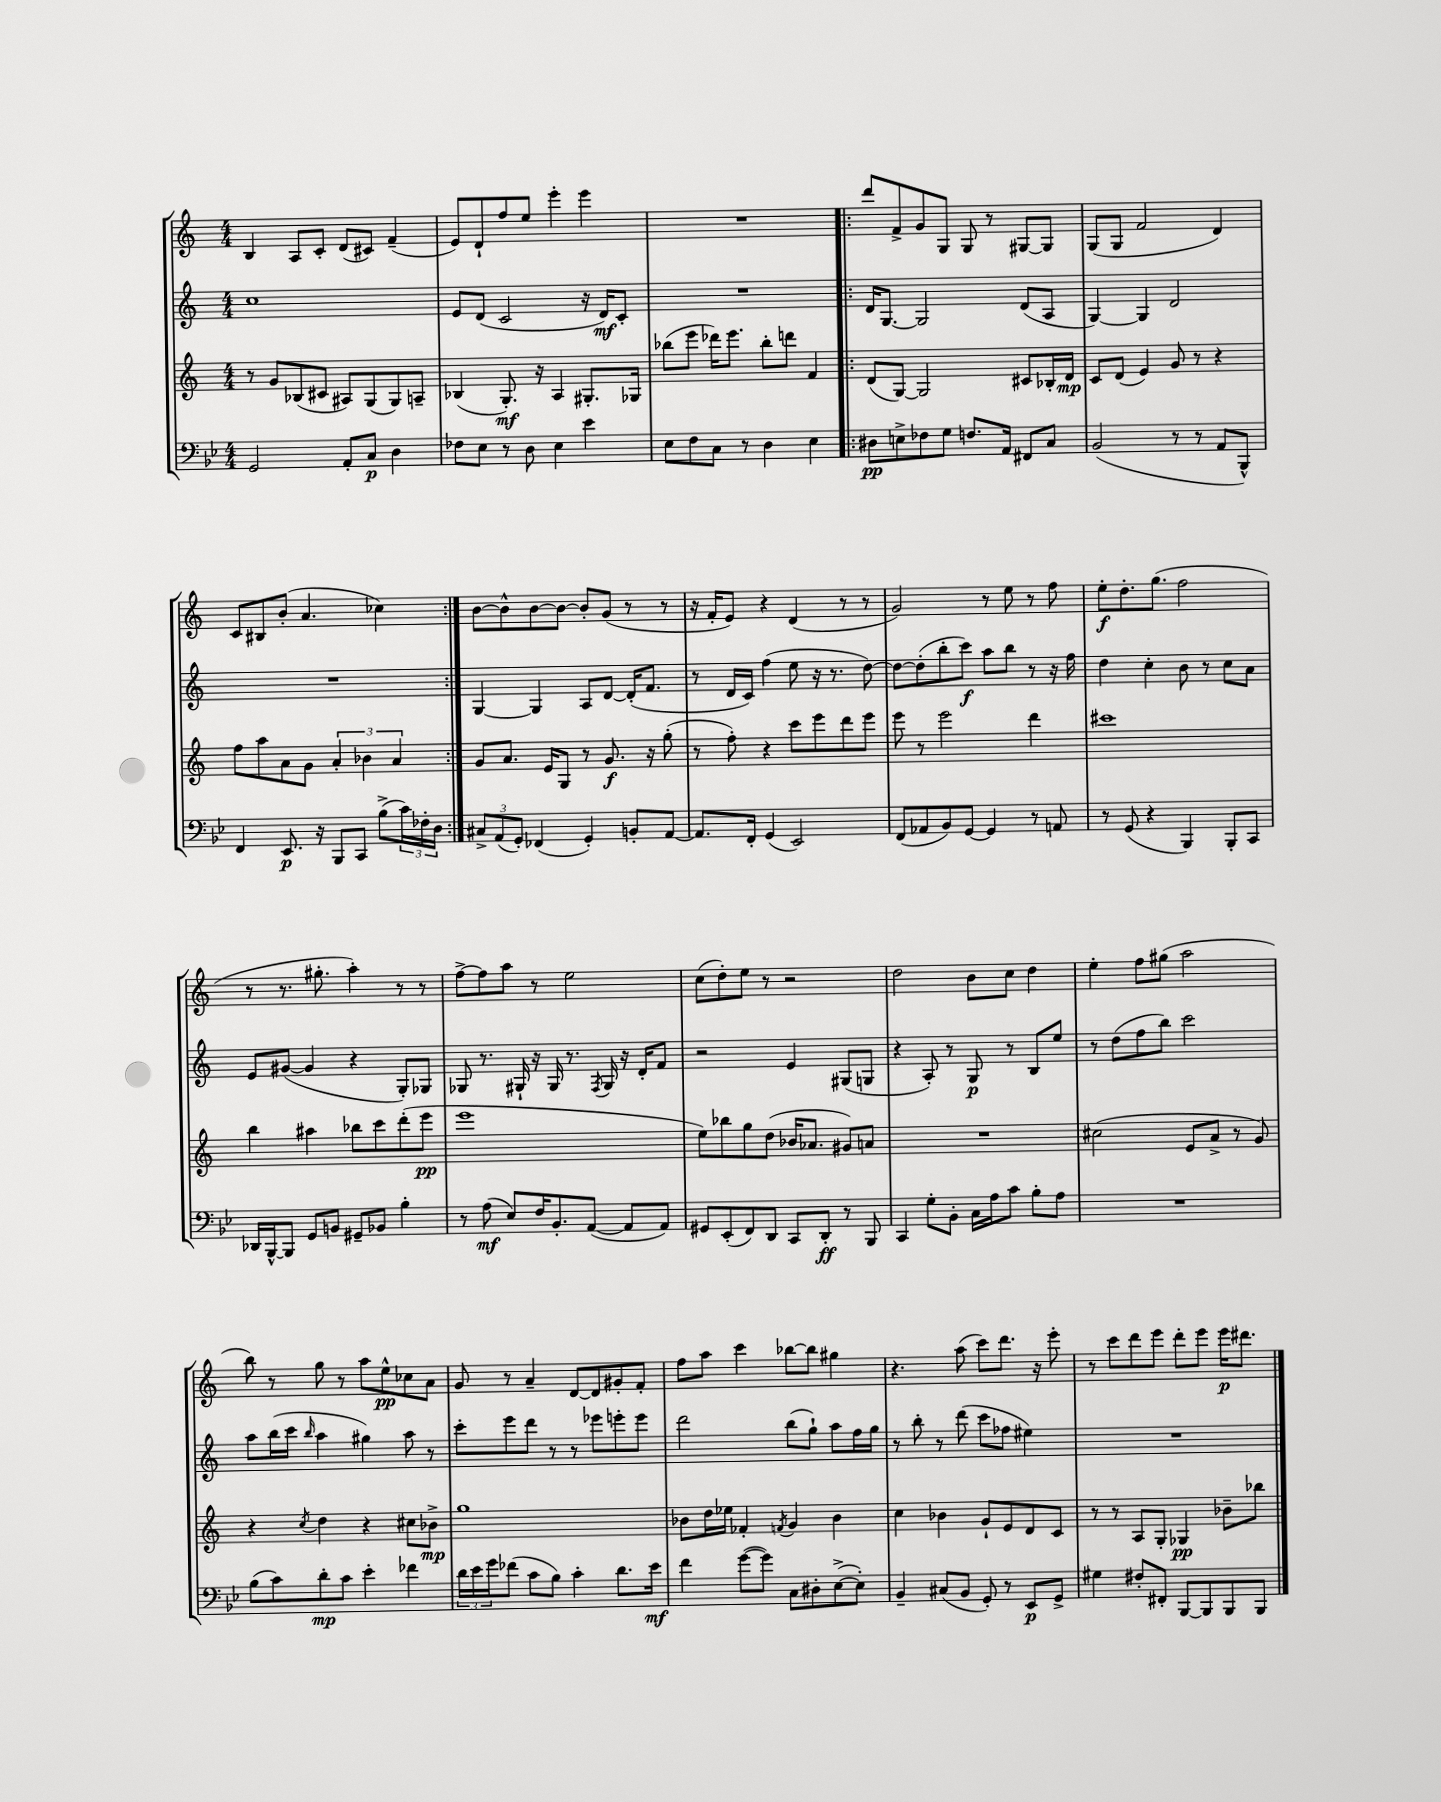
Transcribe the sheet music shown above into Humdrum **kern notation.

**kern	**kern	**kern	**kern
*staff4	*staff3	*staff2	*staff1
*clefF4	*clefG2	*clefG2	*clefG2
*k[b-e-]	*k[]	*k[]	*k[]
*M4/4	*M4/4	*M4/4	*M4/4
2GG/	8r	1cc	4B/
.	8g/L	.	.
.	(8B-/	.	8A/L
.	8c#/J	.	8c'/J
8AA'/L	8A#/L)	.	(8d/L
8C/J	(8G/	.	8c#/J)
4D\	8G/)	.	(4f~/
.	8A~/J	.	.
=	=	=	=
8F-\L	(4B-/	8e/L	8e/L)
8E-\J	.	(8d/J	8d`/
8r	8.G'/)	2c/	8ff/
8D\	.	.	8ee/J
.	16r	.	.
4E-\	4A/	.	4eee'\
4e-\	8.G#'/L	16r	4eee\
.	.	16d/LK)	.
.	.	8c'/J	.
.	16G-/Jk	.	.
=	=	=	=
8E-\L	(8bb-\L	1r	1r
8F\	8eee\J	.	.
8C\J	16ddd-\LK)	.	.
.	8.eee\J	.	.
8r	.	.	.
4D\	8bb-'\L	.	.
.	8ddd\J	.	.
4E-\	4f/	.	.
=!|:	=!|:	=!|:	=!|:
8D#\L	(8d/L	16d/LK	8ddd/L
.	.	[8.G/J	.
8E^\	[8G/J)	.	8f^/
8F-\	2G/]	2G/]	8g/
8G\J	.	.	8G/J
8.F/L	.	.	8G/
.	.	.	8r
16AA/Jk	.	.	.
8FF#/L	8c#/L	(8d/L	[8G#/L
8C/J	16B-'/L	8A/J	8G#/]J
.	16d/JJ	.	.
=	=	=	=
(2BB-/	8c/L	[4G/)	(8G/L
.	(8d/J	.	8G/J
.	4e/)	4G/]	2f/
8r	8g/	2d/	.
8r	8r	.	.
8AA/L	4r	.	4d/)
8BBB-^^/J)	.	.	.
=	=	=	=
4FF/	8ff\L	1r	8c/L
.	8aa\	.	8B#/
8.EE-/	8a\	.	(8b'/J
.	8g\J	.	4.a/
16r	.	.	.
8BBB-/L	6a'/	.	.
8CC/J	.	.	.
.	6b-\	.	.
(8B-^\L	.	.	4cc-\)
.	6a/	.	.
24c\L)	.	.	.
24F-'\	.	.	.
24D\JJ	.	.	.
=:|!	=:|!	=:|!	=:|!
12C#^/L	8g/L	[4G/	[8b\L
(12AA/	.	.	.
.	8.a/J	.	8b^^\]
12GG'/J)	.	.	.
(4FF-/	.	4G/]	[8b\
.	16e/LK	.	.
.	8G/J	.	8b\_J
4GG'/)	8r	8A/L	8b'/]L
.	8.g/	[8d/J	(8g/J
8BB'/L	.	(16d'/]LK	8r
.	16r	8.f/J	.
[8AA/J	(8gg'\	.	8r
=	=	=	=
8.AA/]L	8r	8r	16r
.	.	.	16f'/LK
.	8ff'\)	16d/LL	8e/J)
16FF'/Jk	.	16c/JJ)	.
(4GG/	4r	(4ff\	4r
2EE-/)	8ccc\L	8ee\	(4d/
.	8eee\	16r	.
.	.	8.r	.
.	8ddd\	.	8r
.	8eee\J	[8dd\)	8r
=	=	=	=
(8FF/L	8eee\	8dd\_L	2g/)
8AA-/	8r	(8dd'\]	.
8BB-/)	2eee\	8bb'\	.
[8GG/J	.	8ccc\J)	.
4GG/]	.	8aa\L	8r
.	.	8bb\J	8ee\
8r	4ddd\	8r	8r
8AA/	.	16r	8ff\
.	.	16ff\	.
=	=	=	=
8r	1ccc#	4dd\	8ee'\L
(8GG/	.	.	8.dd'\
4r	.	4cc'\	.
.	.	.	(8.gg\J
4BBB-/)	.	8b\	2ff\
.	.	8r	.
8BBB-'/L	.	8cc\L	.
8CC/J	.	8a\J	.
=	=	=	=
16DD-/LL	4bb\	8e/L	8r
[16BBB-^^/J	.	.	.
8BBB-/]J	.	([8g#/J	8.r
8GG/L	4aa#\	4g#/]	.
.	.	.	8.gg#'\
8BB/J	.	.	.
8GG#~/L	8bb-\L	4r	4aa'\)
8BB-/J	8ccc\	.	.
4B-'\	(8ddd'\	8G'/L)	8r
.	8eee\J	8G-/J	8r
=	=	=	=
8r	1eee	8G-/	[8ff^\L
(8A\	.	8.r	8ff\]
8E-/L)	.	.	8aa\J
.	.	16G#`/	.
16F/K	.	16r	8r
8.BB-'/	.	16G#/	.
.	.	8.r	2ee\
([8AA/J	.	.	.
.	.	8qF/	.
.	.	16G#/	.
8AA/]L	.	16r	.
.	.	16d'/LK	.
8AA/J)	.	8f/J	.
=	=	=	=
8GG#/L	8ee\L)	2r	(8cc\L
(8EE-'/	8bb-\	.	8dd'\)
8FF/)	8gg\	.	8ee\J
8DD/J	(8dd\J	.	8r
8CC/L	16b-/LK	4e/	2r
.	8.a-/J	.	.
8DD'/J	.	.	.
8r	8g#/L)	(8G#/L	.
8BBB-/	8a/J	8G/J	.
=	=	=	=
4CC/	1r	4r	2dd\
8G'\L	.	8A'/)	.
8BB-'\J	.	8r	.
16C\LL	.	8G/	8b\L
16A\J	.	.	.
8c\J	.	8r	8cc\J
8B-'\L	.	8B/L	4dd\
8A\J	.	8ee/J	.
=	=	=	=
1r	(2cc#\	8r	4ee'\
.	.	(8dd\L	.
.	.	8ff\	8ff\L
.	.	8bb\J)	(8gg#\J
.	8e/L	2ccc\	2aa\
.	8a^/J	.	.
.	8r	.	.
.	8g/)	.	.
=	=	=	=
(8B-\L	4r	8aa\L	8bb\)
8c\)	.	(16bb\L	8r
.	.	16ccc\JJ	.
.	8qcc/	16qqbb/	.
8d'\	4dd\	4aa\	8gg\
8c\J	.	.	8r
4e-'\	4r	4gg#\)	8aa\L
.	.	.	8ee^^\
4f-\	8cc#\L	8aa\	8cc-\
.	8b-^\J	8r	8a\J
=	=	=	=
24d\LL	1gg	8ccc'\L	8g/
24e-\	.	.	.
24g\J	.	.	.
(8f-\J	.	8eee\	8r
8c\L	.	8ddd\J	4a~/
8B-\J)	.	8r	.
4c'\	.	8r	[8d/L
.	.	8eee-\L	8d/]
8.d\L	.	8eee'\	8g#'/
.	.	8eee\J	8f'/J
16e-\Jk	.	.	.
=	=	=	=
4f\	8b-\L	2ddd\	8ff\L
.	16dd\L	.	8aa\J
.	16ee-\JJ	.	.
([8g\L	4f-'/	.	4ccc\
8g\]J)	.	.	.
.	8qf/	.	.
8C\L	4g/	(8bb\L	[8bb-\L
8D#'\	.	8gg`\J)	8bb-\]J
([8E-^\	4b-\	8aa\L	4gg#\
8E-'\]J)	.	16ff\L	.
.	.	16gg\JJ	.
=	=	=	=
4BB-~/	4cc\	8r	4.r
.	.	8bb'\	.
(8C#/L	4b-\	8r	.
8BB-/J	.	(8ddd\	(8aa\
8GG'/)	8g`/L	8ccc\L	8ccc\L)
8r	8e/	8ff-\J	8.ddd\J
8EE-/L	8d/	4ee#\)	.
.	.	.	16r
8GG^/J	8c/J	.	8eee'\
=	=	=	=
4G#\	8r	1r	8r
.	8r	.	8ccc\L
8F#'/L	8A/L	.	8ddd\
8FF#'/J	8G'/J	.	8eee\J
[8BBB-/L	4G-/	.	8ddd'\L
8BBB-/]	.	.	8eee\J
8BBB-/	8b-~\L	.	16eee\LK
.	.	.	8.ddd#\J
8BBB-/J	8bb-\J	.	.
==	==	==	==
*-	*-	*-	*-
